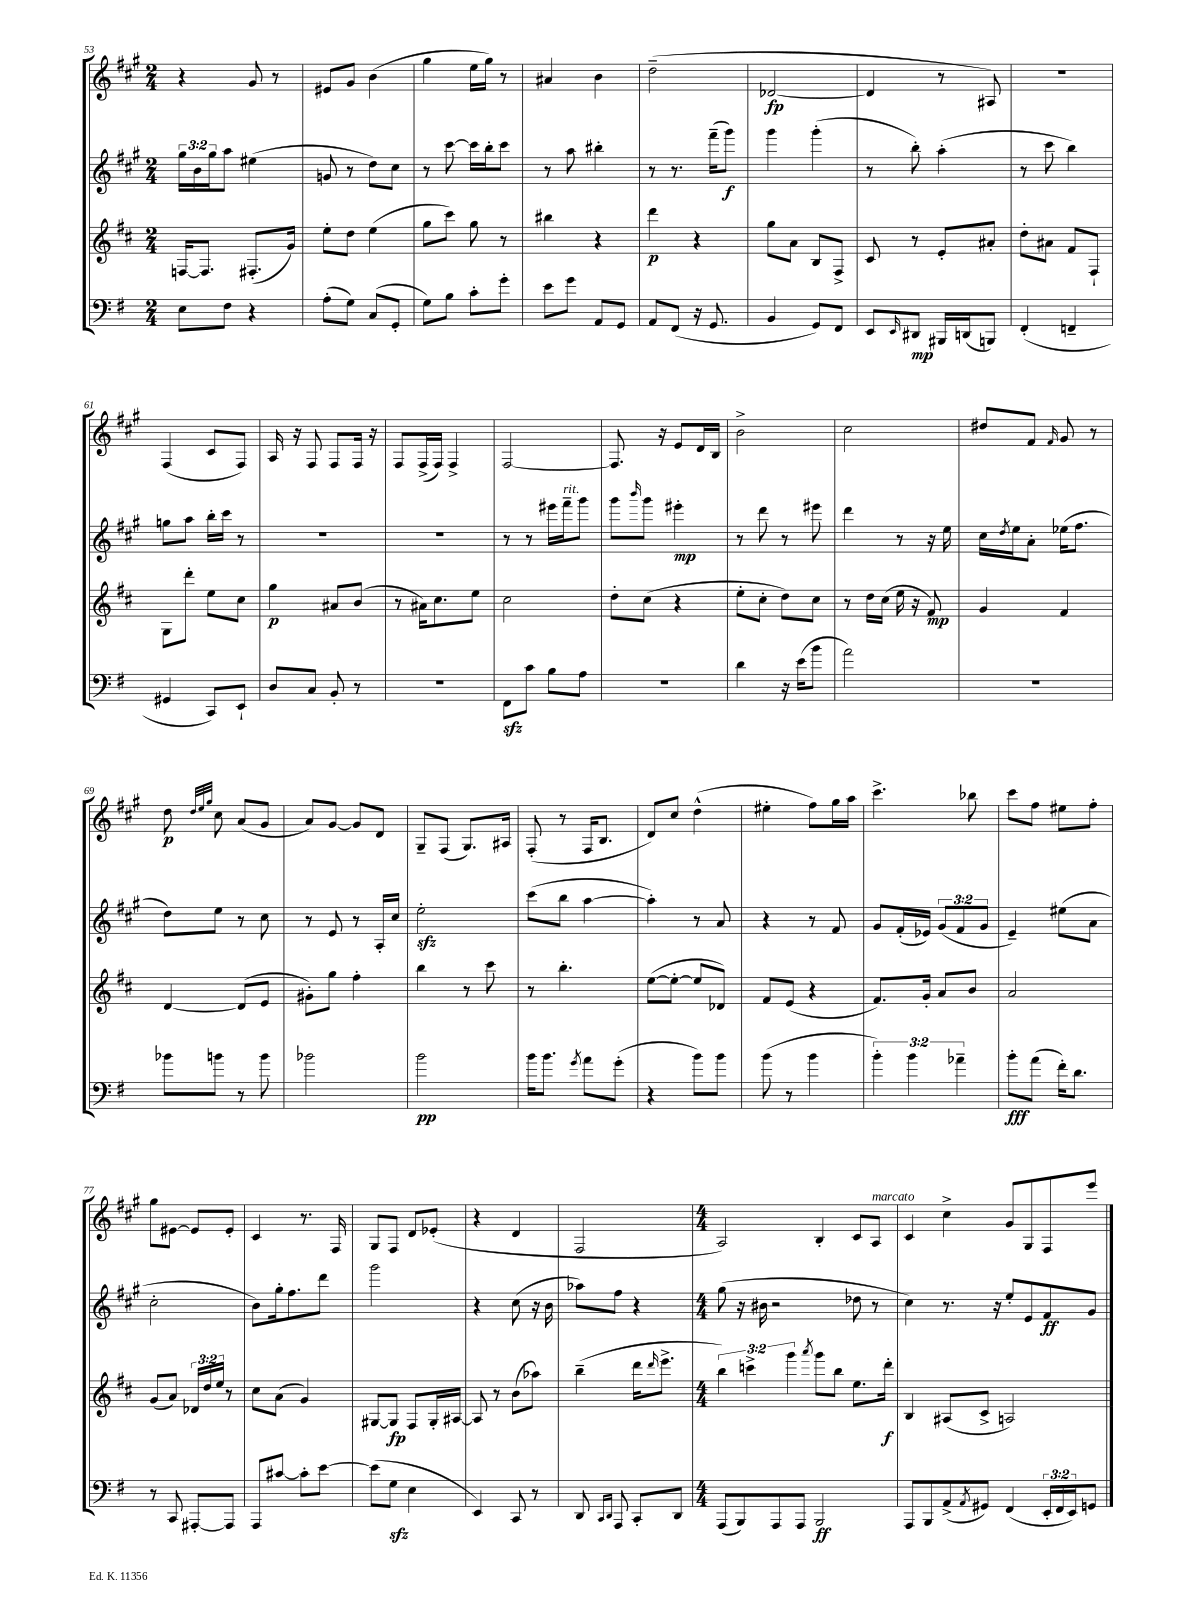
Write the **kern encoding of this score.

**kern	**kern	**kern	**kern
*staff4	*staff3	*staff2	*staff1
*clefF4	*clefG2	*clefG2	*clefG2
*k[f#]	*k[f#c#]	*k[f#c#g#]	*k[f#c#g#]
*M2/4	*M2/4	*M2/4	*M2/4
8E	[16F	24gg#	4r
.	.	24b	.
.	8.F]	.	.
.	.	24gg#	.
8F#	.	8aa	.
4r	(8.F#'	(4ee#	8g#
.	.	.	8r
.	16g)	.	.
=	=	=	=
(8A'	8ee'	8g	8e#
8G)	8dd	8r	8g#
(8C	(4ee	8dd)	(4b
8GG'	.	8cc#	.
=	=	=	=
8G)	8gg	8r	4gg#
8B	8ccc#)	[8ccc#	.
8c'	8gg	16ccc#]	16ee
.	.	16bb'	16gg#)
8g'	8r	8ccc#	8r
=	=	=	=
8e	4bb#	8r	4a#
8g	.	8aa	.
8AA	4r	4bb#'	4b
8GG	.	.	.
=	=	=	=
8AA	4ddd	8r	(2dd~
(8FF#	.	8.r	.
16r	4r	.	.
8.GG	.	(16fff#~	.
.	.	8ggg#)	.
=	=	=	=
4BB	8gg	4ggg#	[2d-
.	8a	.	.
8GG)	8B	(4ggg#'	.
8FF#	8F#^	.	.
=	=	=	=
8EE	8c#	8r	4d-]
16qqEE	.	.	.
8DD#	8r	8bb')	.
16BBB#	8e'	(4aa'	8r
(16DD	.	.	.
8BBB)	8a#'	.	8A#)
=	=	=	=
(4FF#'	8dd'	8r	2r
.	8a#	8ccc#	.
4FF~	8f#	4bb)	.
.	8F#`	.	.
=	=	=	=
4GG#	8G	8gg	(4F#
.	8ddd'	8aa	.
8CC)	8ee	16bb'	8c#
.	.	16ccc#	.
8EE`	8cc#	8r	8F#)
=	=	=	=
8D	4gg	2r	16A
.	.	.	16r
8C	.	.	8F#
8BB'	8a#	.	8F#
8r	(8b	.	16F#
.	.	.	16r
=	=	=	=
2r	8r	2r	8F#
.	16a#)	.	(16F#^
.	8.cc#	.	16F#)
.	.	.	4F#^
.	8ee	.	.
=	=	=	=
8FF#	2cc#	8r	[2F#
8c	.	8r	.
8B	.	16eee#	.
.	.	16fff#~	.
8A	.	8ggg#	.
=	=	=	=
2r	8dd'	8ggg#	8.F#]
.	.	16qqbbb	.
.	(8cc#	8ggg#	.
.	.	.	16r
.	4r	4eee#'	8e
.	.	.	16d
.	.	.	16B
=	=	=	=
4d	8ee'	8r	2b^
.	8cc#'	8ddd	.
16r	8dd)	8r	.
(16e	.	.	.
8b	8cc#	8eee#	.
=	=	=	=
2a)	8r	4ddd	2cc#
.	16dd	.	.
.	(16cc#	.	.
.	16ee	8r	.
.	16r	.	.
.	8f#)	16r	.
.	.	16ee	.
=	=	=	=
2r	4g	16cc#	8dd#
.	.	8qdd	.
.	.	16ee	.
.	.	8a'	8f#
.	.	.	16qqf#
.	4f#	(16ee-	8g#
.	.	8.ff#	.
.	.	.	8r
=	=	=	=
8b-	[4d	8dd)	8dd
.	.	.	32qqdd
.	.	.	32qqee
.	.	.	32qqgg#
8b	.	8ee	8cc#
8r	(8d]	8r	(8a
8b	8e	8cc#	8g#
=	=	=	=
2b-	8g#')	8r	8a)
.	8gg	8e	[8g#
.	4ff#'	8r	8g#]
.	.	16A'	8d
.	.	16cc#	.
=	=	=	=
2b	4bb	2ee'	8G#~
.	.	.	(8F#
.	8r	.	8.G#)
.	8ccc#	.	.
.	.	.	16A#
=	=	=	=
16b	8r	(8ccc#	(8F#'
8.b	.	.	.
.	4.bb'	8bb	8r
8qg	.	.	.
8a	.	[4aa	16F#
.	.	.	8.B
(8g'	.	.	.
=	=	=	=
4r	([8ee	4aa'])	8d)
.	8ee'_	.	8cc#
8b)	8ee]	8r	(4dd^^
8b	8d-)	8a	.
=	=	=	=
(8b	8f#	4r	4ee#'
8r	(8e	.	.
4b	4r	8r	8ff#)
.	.	8f#	16gg#
.	.	.	16aa
=	=	=	=
6b')	8.f#)	8g#	4.ccc#^
.	.	(16f#'	.
6b	.	.	.
.	16g'	16e-)	.
.	8a	(12g#	.
6a-~	.	12f#	.
.	8b	.	8bb-
.	.	12g#	.
=	=	=	=
8b'	2a	4e~)	8ccc#
(8a	.	.	8ff#
16f#')	.	(8ee#	8ee#
8.d	.	.	.
.	.	8a	8ff#'
=	=	=	=
8r	(8g	2cc#'	8gg#
8CC	8a)	.	[8e#
[8AAA#'	24d-	.	8e#]
.	24dd	.	.
.	24ee	.	.
8AAA#]	8r	.	8e#'
=	=	=	=
8AAA	8cc#	8b)	4c#
[8c#	(8a	16gg#'	.
.	.	8.ff#	.
8c#']	4g)	.	8.r
[8e	.	8ddd	.
.	.	.	16F#
=	=	=	=
(8e]	[8G#	2ggg#	8G#
8G	8G#]	.	8F#
4E	8F#	.	8d
.	16G#'	.	(8e-'
.	[16A#	.	.
=	=	=	=
4EE)	8A#]	4r	4r
.	8r	.	.
8CC	(8b	(8cc#	4d
8r	8aa-)	16r	.
.	.	16b	.
=	=	=	=
8DD	(4bb~	8aa-)	2F#
16qqCC	.	.	.
16qqDD	.	.	.
8AAA	.	8ff#	.
8CC'	16ddd	4r	.
.	16qqddd	.	.
.	8.eee^	.	.
8DD	.	.	.
=	=	=	=
*M4/4	*M4/4	*M4/4	*M4/4
(8AAA	6bb)	(8gg#	2A)
8BBB)	.	16r	.
.	6ccc^	.	.
.	.	16b#	.
8AAA	.	2r	.
.	6ggg	.	.
8AAA	.	.	.
.	8qaaa	.	.
2BBB	8ggg	.	4B'
.	8bb	.	.
.	8.ee	8dd-	8c#
.	.	8r	8A
.	16ddd'	.	.
=	=	=	=
8AAA	4B	4cc#)	4c#
8BBB	.	.	.
(8AA^	(8A#	8.r	4cc#^
8qAA	.	.	.
8GG#)	8c#^	.	.
.	.	16r	.
(4FF#	2A)	8ee'	8g#
.	.	8e	8G#
24EE'	.	8f#	8F#
24FF#	.	.	.
24EE)	.	.	.
8GG	.	8g#	8eee
==	==	==	==
*-	*-	*-	*-
